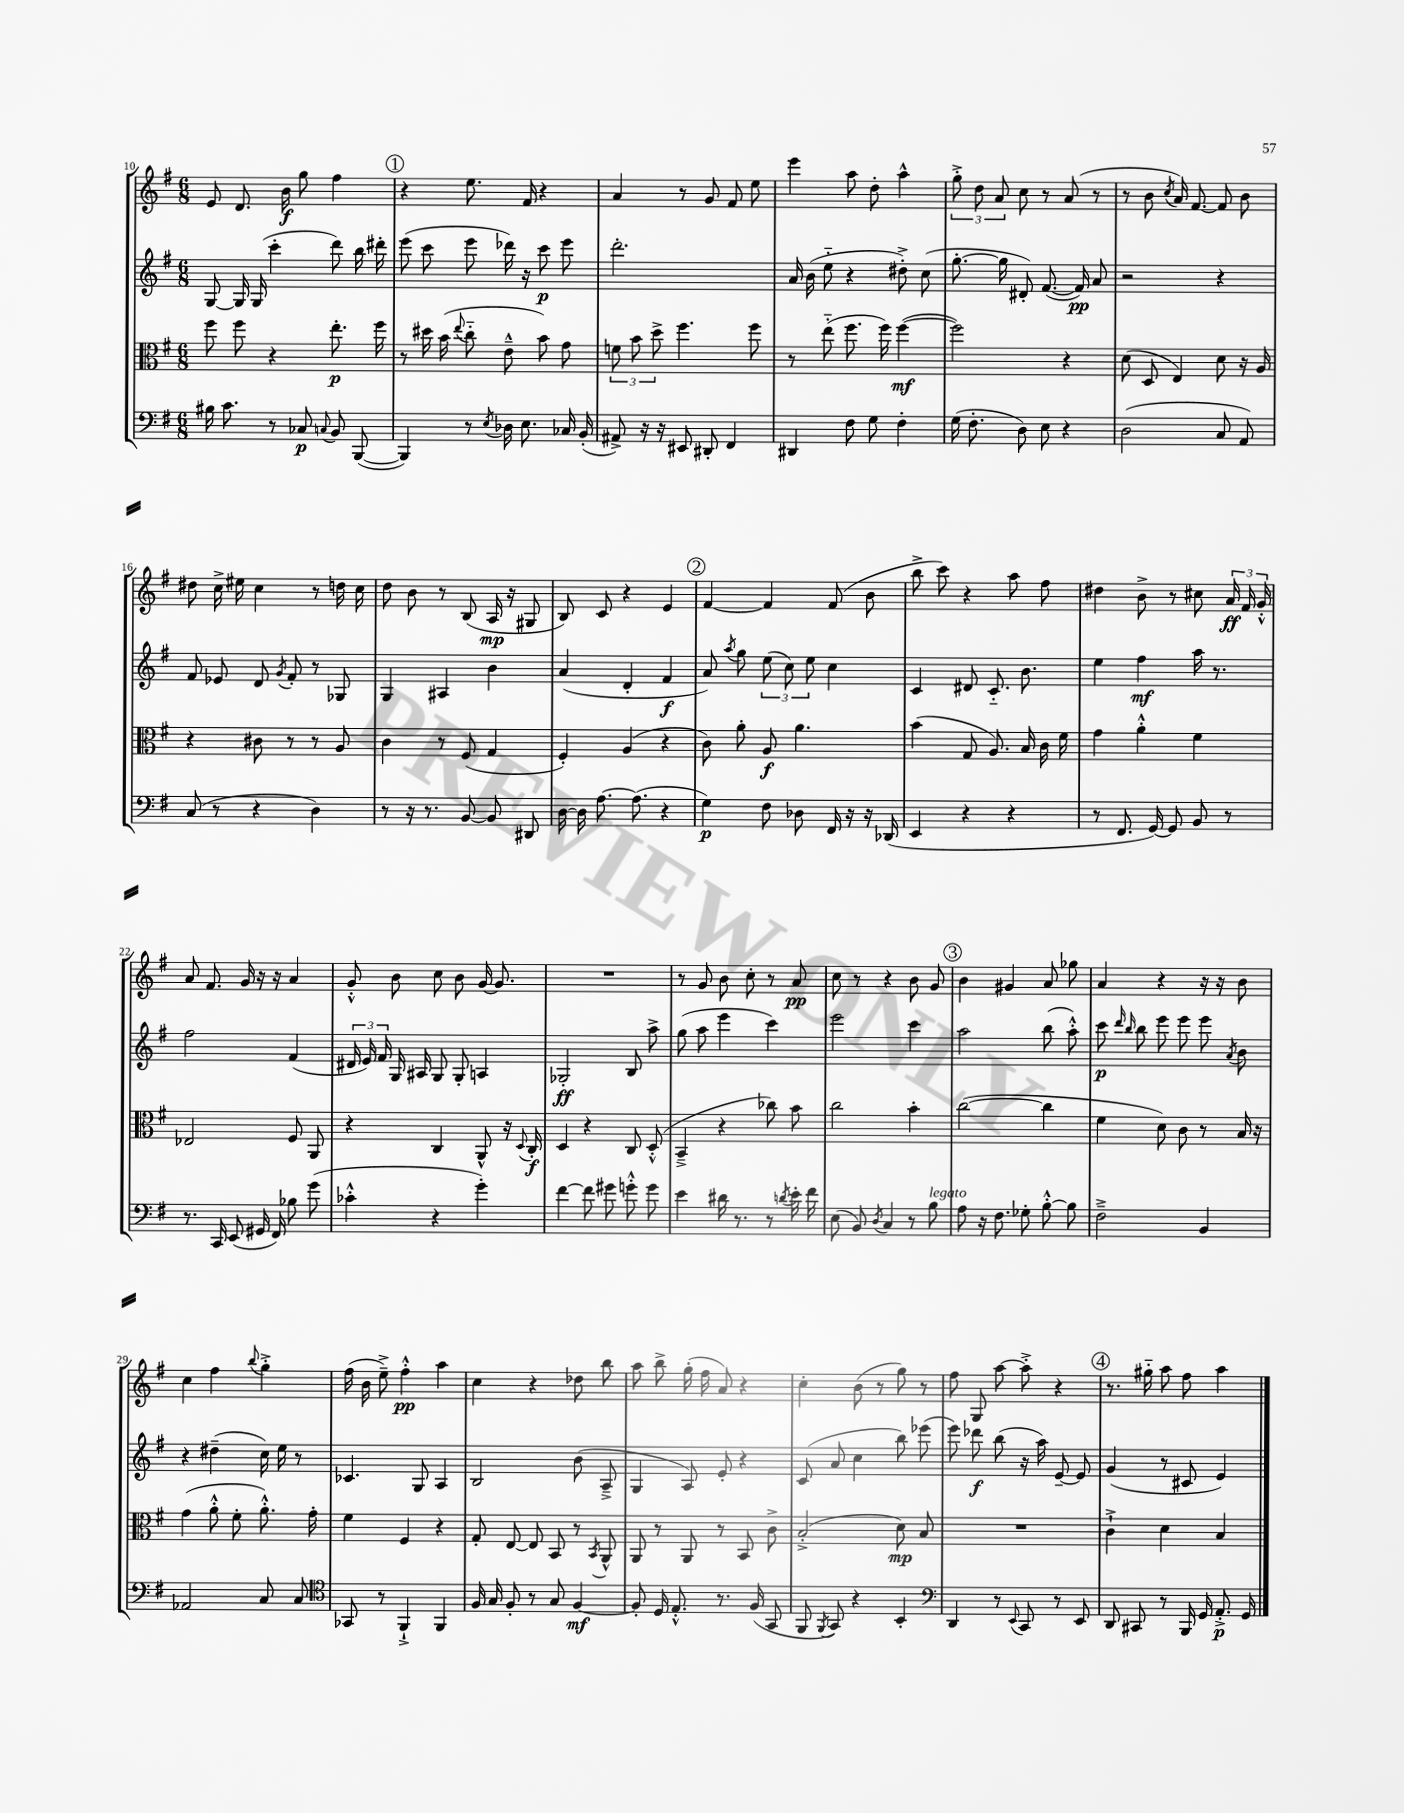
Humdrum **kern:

**kern	**kern	**kern	**kern
*staff4	*staff3	*staff2	*staff1
*clefF4	*clefC3	*clefG2	*clefG2
*k[f#]	*k[f#]	*k[f#]	*k[f#]
*M6/8	*M6/8	*M6/8	*M6/8
16B#	8ff#	[8G	8e
8.c	.	.	.
.	8ff#	16G]	8.d
.	.	(16G	.
8r	4r	4ccc'	.
.	.	.	16b
8C-	.	.	8gg
8qqC	.	.	.
8BB	8.ee'	8ddd)	4ff#
([8BBB	.	16bb	.
.	16ff#	16ddd#'	.
=	=	=	=
4BBB])	8r	(8eee	4r
.	16dd#	8ccc	.
.	(16b	.	.
.	8qqee	.	.
8r	8cc'~	8eee	8.ee
8qE	.	.	.
16D-	8e~^^	16ddd-)	.
8.E	.	16r	16f#
.	8b)	8ccc	4r
16C-	8g	8eee	.
(16BB'	.	.	.
=	=	=	=
8AA#^)	12f	2.ddd'	4a
.	12b	.	.
16r	.	.	.
.	12dd^	.	.
16r	.	.	.
8EE#	4.ff#	.	8r
8DD#'	.	.	8g
4FF#	.	.	8f#
.	8ff#	.	8ee
=	=	=	=
4DD#	8r	16a	4eee
.	.	(16b	.
.	(8ee'~	8ee'~	.
8F#	8.ff#	4r	8aa
8G	.	.	8dd'
.	16ff#)	.	.
4F#'	([4ff#	8dd#'^)	4aa^^
.	.	(8cc	.
=	=	=	=
(16G	2ff#])	[8.gg'	12gg'^
8.F#'	.	.	.
.	.	.	12dd
.	.	.	12a
.	.	16gg]	.
8D)	.	8d#')	8cc
8E	.	([8.f#	8r
4r	4r	.	(8a
.	.	16f#])	.
.	.	8a	8r
=	=	=	=
(2D	(8d	2r	8r
.	8D	.	8b
.	.	.	8qcc
.	4E)	.	16a)
.	.	.	[8.f#
8C	8d	4r	8f#]
8AA)	16r	.	8b
.	16A	.	.
=	=	=	=
(8C	4r	8f#	8dd#
8r	.	8e-	16cc^
.	.	.	16ee#
4r	8c#	8d	4cc
.	.	8qg	.
.	8r	8f#'	.
4D)	8r	8r	8r
.	8A	8G-	16dd
.	.	.	16cc
=	=	=	=
8r	4c	4G	8dd
16r	.	.	8b
8.r	.	.	.
.	8r	4A#	8r
[8BB	(8F#	.	(8B
8BB]	4G	4b	16A
.	.	.	16r
8DD#	.	.	8G#
=	=	=	=
[16D	4F#')	(4a	8B)
16D]	.	.	.
[8.A	.	.	8c
.	(4A	4d'	4r
(8.A]	.	.	.
4r	4r	4f#	4e
=	=	=	=
4G)	8c)	8a)	[4f#
.	.	8qaa	.
.	8a'	8gg	.
8F#	8A	(12ee	4f#]
.	.	12cc)	.
8D-	4.a	.	.
.	.	12ee	.
16FF#	.	4cc	(8f#
16r	.	.	.
16r	.	.	8b
(16DD-	.	.	.
=	=	=	=
4EE	(4b	4c	8bb^
.	.	.	8ccc)
4r	8G	8d#	4r
.	8.A)	8.c'~	.
4r	.	.	8aa
.	16B	8.b	.
.	16c	.	8ff#
.	16f#	.	.
=	=	=	=
8r	4g	4ee	4dd#
8.FF#	.	.	.
.	4a'^^	4ff#	8b^
[16GG)	.	.	.
8GG]	.	.	8r
8BB	4f#	16aa	8cc#
.	.	8.r	.
8r	.	.	24a
.	.	.	24f#
.	.	.	24g'^^
=	=	=	=
8.r	2E-	2ff#	8a
.	.	.	8.f#
16CC	.	.	.
(8EE	.	.	.
.	.	.	16g
16GG#	.	.	16r
16FF#)	.	.	16r
8B-	8F#	(4f#	4a
(8g	8AA	.	.
=	=	=	=
4c-'^^	4r	24d#	8g'^^
.	.	24e)	.
.	.	24f#	.
.	.	16G	8b
.	.	16A#	.
4r	4C	8G	8cc
.	.	8G'	8b
4g')	8AA^^	4A	[16g
.	.	.	8.g]
.	16r	.	.
.	8qqD	.	.
.	16C'	.	.
=	=	=	=
[4f#	4D	2G-'	2.r
8f#]	4r	.	.
8g#	.	.	.
8g'^^	8C	8B	.
8g	(8D'^^	8aa^	.
=	=	=	=
4e	4BB~^	(8gg	8r
.	.	8aa	8g
16d#	4r	4eee	8b
8.r	.	.	.
.	.	.	8cc'
8r	8cc-)	4ccc)	8r
8qd	.	.	.
16e'	8b	.	8a
16f#	.	.	.
=	=	=	=
(8E	2cc	2eee	8cc
8BB)	.	.	8r
8qD	.	.	.
4C	.	.	4r
8r	4b'	4ccc	8b
8B	.	.	8g
=	=	=	=
8A	([2cc	2aa	4b
16r	.	.	.
8.F#	.	.	.
.	.	.	4g#
8G-'	.	.	.
[8B'^^	4cc]	(8bb	8a
8B]	.	8aa'^^)	8gg-
=	=	=	=
2F#~^	4f#	8ccc	4a
.	.	16qqddd	.
.	.	16qqbb	.
.	.	8bb	.
.	8d)	8eee	4r
.	8c	8eee	.
4BB	8r	8eee	16r
.	.	.	16r
.	.	8qa	.
.	16B	8b	8b
.	16r	.	.
=	=	=	=
2AA-	(4g	4r	4cc
.	8a'^^	(4dd#~	4ff#
.	8f#'	.	.
.	.	.	8qqbb
8C	8.a'^^)	16cc)	4gg'^
.	.	16ee	.
8C	.	8r	.
.	16g'	.	.
=	=	=	=
*clefC4	*	*	*
8GG-	4f#	4.c-	(16ff#
.	.	.	16b
8r	.	.	8ee~^)
4FF#`^	4F#	.	4ff#'^^
.	.	8G	.
4FF#	4r	4A	4aa
=	=	=	=
16F#	8G'	2B	4cc
16G	.	.	.
8F#'	[8E	.	.
8r	8E]	.	4r
8G	8BB	.	.
[4F#	8r	(8b	8dd-
.	8qBB	.	.
.	8AA^^	8A~^	8bb
=	=	=	=
8F#']	8AA	4G	8aa
16D	8r	.	8bb^
8.E'^^	.	.	.
.	8AA	8A)	(16gg'
.	.	.	16ff#
8.r	8r	8e'	8a)
.	8BB	4r	4r
(16F#	.	.	.
8GG	8c^	.	.
=	=	=	=
8FF#	(2B'^	(8c	4cc'
8qFF#	.	.	.
8GG)	.	8a	.
4r	.	4cc	(8b
.	.	.	8r
4BB'	8d)	8bb)	8gg)
.	8B	(8eee-	8r
=	=	=	=
*clefF4	*	*	*
4DD	2.r	8eee)	8ff#
.	.	8ddd-	8G
8r	.	(8bb	[8aa
8qqEE	.	.	.
8CC	.	16r	8aa'^]
.	.	16aa)	.
8r	.	[8e~	4r
8EE	.	8e]	.
=	=	=	=
8DD	4c`^	(4g	8.r
8CC#	.	.	.
.	.	.	16gg#'~
8r	4d	8r	8aa
16BBB	.	8c#	8ff#
16GG	.	.	.
8.AA'^	4B	4e)	4aa
16GG	.	.	.
==	==	==	==
*-	*-	*-	*-
